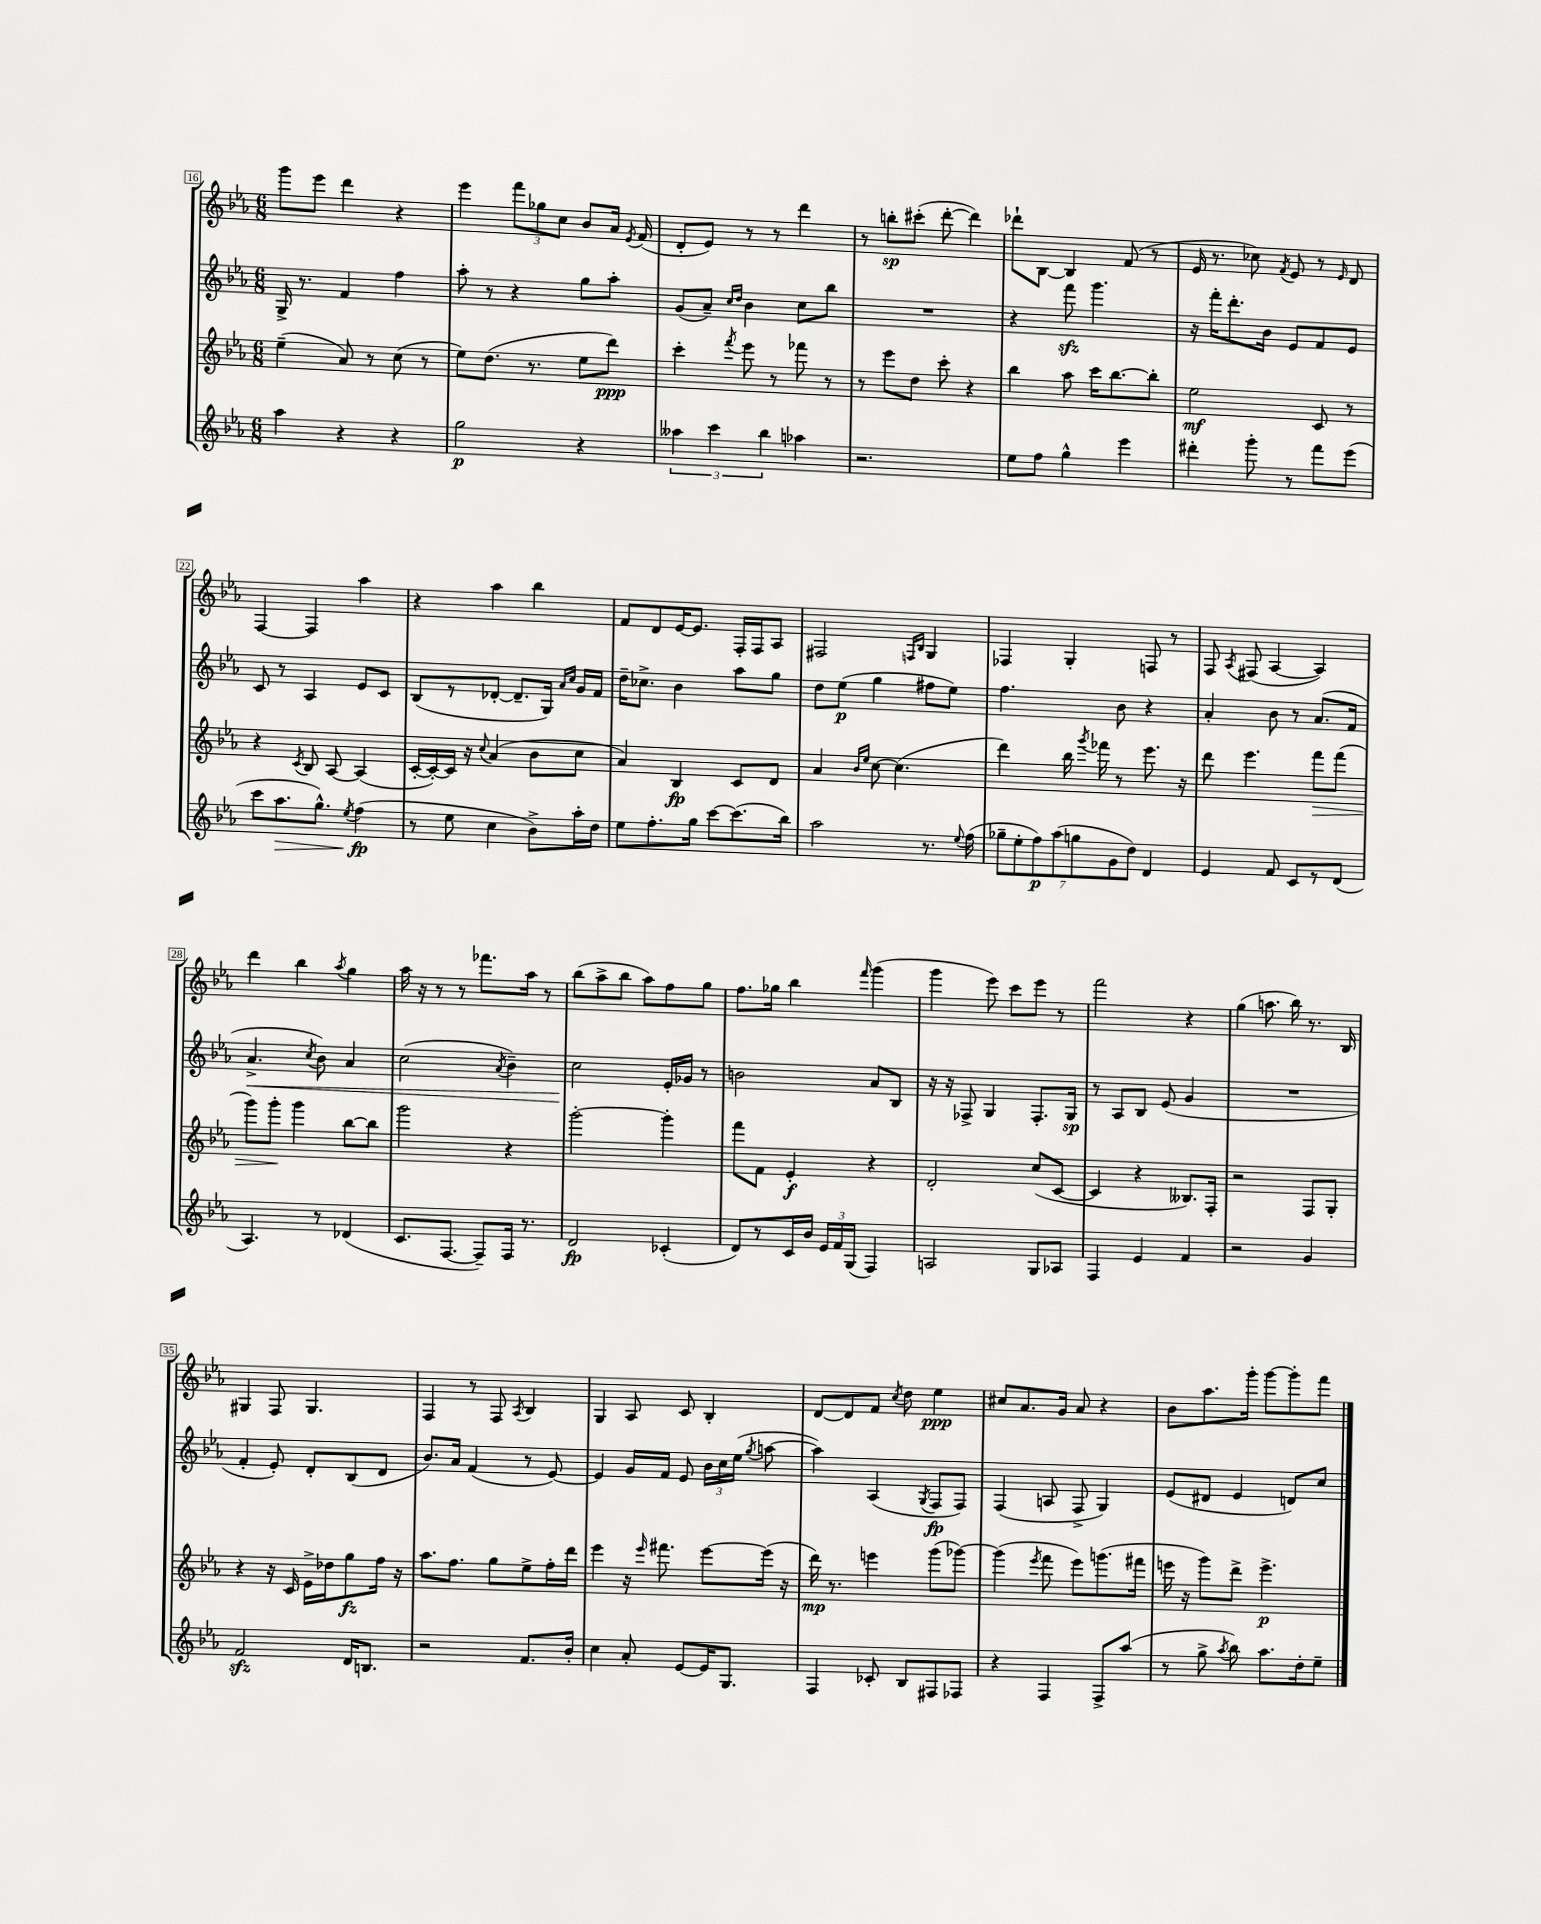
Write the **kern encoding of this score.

**kern	**kern	**kern	**kern
*staff4	*staff3	*staff2	*staff1
*clefG2	*clefG2	*clefG2	*clefG2
*k[b-e-a-]	*k[b-e-a-]	*k[b-e-a-]	*k[b-e-a-]
*M6/8	*M6/8	*M6/8	*M6/8
4aa-	(4ee-~	16G^	8ggg
.	.	8.r	.
.	.	.	8eee-
4r	8a-)	4f	4ddd
.	8r	.	.
4r	(8cc	4ff	4r
.	8r	.	.
=	=	=	=
2gg	8ee-)	8aa-'	4eee-
.	(8.dd	8r	.
.	.	4r	12fff
.	8.r	.	.
.	.	.	12gg-
.	.	.	12cc
4r	8ee-	8gg	8b-
.	8ddd)	8aa-'	16a-
.	.	.	8qe-
.	.	.	(16f
=	=	=	=
6aa--	4ccc'	(8g	8d'
.	.	8a-~)	8e-)
6ccc	.	.	.
.	.	16qqcc	.
.	8qfff	16qqdd	.
.	8eee-	4b-	8r
6bb-	.	.	.
.	8r	.	8r
4aa-	8fff-	8cc	4ddd
.	8r	8bb-	.
=	=	=	=
2.r	8r	2.r	8r
.	8eee-	.	8bb'
.	8dd	.	(8ccc#'
.	8ccc'	.	[8ddd'
.	4r	.	4ddd])
=	=	=	=
8ee-	4bb-	4r	8ddd-`
8ff	.	.	[8B-
4gg^^	8aa-	8fff	4B-]
.	16ccc	4.ggg	.
.	[8.bb-	.	.
4eee-	.	.	(8f
.	8bb-']	.	8r
=	=	=	=
4ddd#'	2ee-	16r	16e-
.	.	16fff'	8.r
.	.	8.ddd'	.
8ggg'	.	.	8cc-)
.	.	16b-	.
.	.	.	8qf
8r	.	8e-	8e-
8fff	8c	8f	8r
.	.	.	16qqe-
(8eee-	8r	8e-	8d
=	=	=	=
8ccc	4r	8c	[4F
8.aa-	.	8r	.
.	8qc	.	.
.	8B-	4A-	4F]
8.gg^^)	.	.	.
.	[8A-	.	.
8qee-	.	.	.
(4ff	(4A-]	8e-	4aa-
.	.	8c	.
=	=	=	=
8r	[16c'	(8B-	4r
.	16c'_)	.	.
8ee-	16c]	8r	.
.	16r	.	.
.	8qqcc	.	.
4cc	(4a-	[8d-'	4aa-
.	.	8.d-~]	.
8b-^)	8b-	.	4bb-
.	.	16G)	.
.	.	16qqa-	.
.	.	16qqcc	.
16aa-'	8cc	16g	.
16dd	.	16f	.
=	=	=	=
8ee-	4a-)	16dd~	8f
.	.	8.cc-^	.
8.ff'	.	.	8d
.	4B-	4b-	[16e-
16gg	.	.	8.e-]
[8ccc	.	.	.
(8.ccc]	8c	8aa-	16F'
.	.	.	16F
.	8d	8gg	8A-
16bb-)	.	.	.
=	=	=	=
2aa-	4a-	8dd	2F#
.	.	(8ee-	.
.	16qqb-	.	.
.	16qqee-	.	.
.	[8cc	4gg	.
.	(4.cc]	.	.
.	.	.	16qqF
.	.	.	16qqB-
8.r	.	8ff#	4G
.	.	8ee-)	.
8qqee-	.	.	.
(16ff	.	.	.
=	=	=	=
14gg-~	4ddd)	4.ff	4F-
14ee-'	.	.	.
14ff)	.	.	.
(14aa-	.	.	.
.	16bb-	.	4G'
14gg	.	.	.
.	8qggg	.	.
.	16fff-	.	.
14g	.	.	.
.	8r	8b-	.
14dd)	.	.	.
4d	8.eee-	4r	8F
.	.	.	8r
.	16r	.	.
=	=	=	=
4e-	8ddd	4a-'	8F
.	.	.	8qA-
.	4.eee-	.	(8F#
8f	.	8b-	[4A-
8c	.	8r	.
8r	8fff	(8.a-	4A-])
(8d	(8fff	.	.
.	.	16f	.
=	=	=	=
4.A-)	8ggg)	4.a-^	4ddd
.	8ggg'	.	.
.	4ggg	.	4bb-
.	.	8qcc	.
8r	.	8b-)	.
.	.	.	8qaa-
(4d-	[8bb-	4a-	4gg
.	8bb-]	.	.
=	=	=	=
8.c	2ggg	(2cc	16aa-
.	.	.	16r
.	.	.	8r
[8.F	.	.	.
.	.	.	8r
8F~])	.	.	8.fff-
.	.	8qa-	.
16F	4r	4b-~)	.
8.r	.	.	16aa-
.	.	.	8r
=	=	=	=
2d	[2ggg'	2cc	(8bb-
.	.	.	8aa-^
.	.	.	8bb-
.	.	.	8aa-)
(4c-'	4ggg']	16e-'	8ff
.	.	16g-	.
.	.	8r	8gg
=	=	=	=
8d)	8fff	2b	8.ff
8r	8f	.	.
.	.	.	16gg-
16c	4e-'	.	4bb-
16b-	.	.	.
24e-	.	.	.
24f	.	.	.
(24G	.	.	.
.	.	.	16qqfff
4F)	4r	8a-	(4ggg
.	.	8B-	.
=	=	=	=
2A	2d'	16r	4ggg
.	.	16r	.
.	.	8F-^	.
.	.	4G	8eee-)
.	.	.	8ccc
8G	(8cc	8.F-'	8eee-
8A-	[8c	.	8r
.	.	16G	.
=	=	=	=
4F	4c]	8r	2fff
.	.	8A-	.
4e-	4r	8B-	.
.	.	(8e-	.
4f	8.B--)	4g	4r
.	16F'	.	.
=	=	=	=
2r	2r	2.r	(4gg
.	.	.	8.aa
.	.	.	16bb-)
4g	8F	.	8.r
.	8G'	.	.
.	.	.	16B-
=	=	=	=
2f	4r	4f'	4G#
.	16r	8e-')	8F
.	16c	.	.
.	16e-^	8d'	4.G#
.	16dd-	.	.
16d	8gg	(8B-	.
8.B	.	.	.
.	16ff	8d	.
.	16r	.	.
=	=	=	=
2r	8.aa-	8.b-)	4F
.	8.ff	16a-	.
.	.	(4f	8r
.	8gg	.	8F
.	.	.	8qA-
8.f	8ee-^	8r	4B-
.	16ff'	[8e-)	.
16b-'	16ddd	.	.
=	=	=	=
4cc	4eee-	4e-]	4G
8a-'	16r	16g	8A-
.	16qqeee-	.	.
.	8.fff#	16f	.
[8e-	.	8e-	8c
16e-]	[8eee-	24b-	4B-'
.	.	24cc	.
8.G	.	.	.
.	.	(24ee-	.
.	.	8qgg	.
.	(16eee-]	[8aa	.
.	16r	.	.
=	=	=	=
4F	16ddd)	4aa])	[8d
.	8.r	.	.
.	.	.	8d]
8c-'	4eee	(4A-	8f
.	.	.	8qcc
8B-	.	.	8dd
.	.	8qG	.
8F#	(8ggg	8F	4ee-
8F-	[8ggg-)	8F)	.
=	=	=	=
4r	(4ggg-]	(4F	8cc#
.	.	.	8.a-
.	8qeee-	.	.
4F	8fff	8A	.
.	.	.	16g
.	8eee-)	8F^	8a-
8F^	(8.ggg	4G)	4r
(8aa-	.	.	.
.	16fff#	.	.
=	=	=	=
8r	16eee	(8e-	8b-
.	16r	.	.
8gg^	8ggg)	8d#	8.aa-
8qaa-	.	.	.
8bb-)	8ddd^	4e-	.
.	.	.	16ggg'
8.aa-	4.eee^	.	[8ggg
.	.	8d)	8ggg']
16dd'	.	.	.
8ee-~	.	8cc	8fff
==	==	==	==
*-	*-	*-	*-
